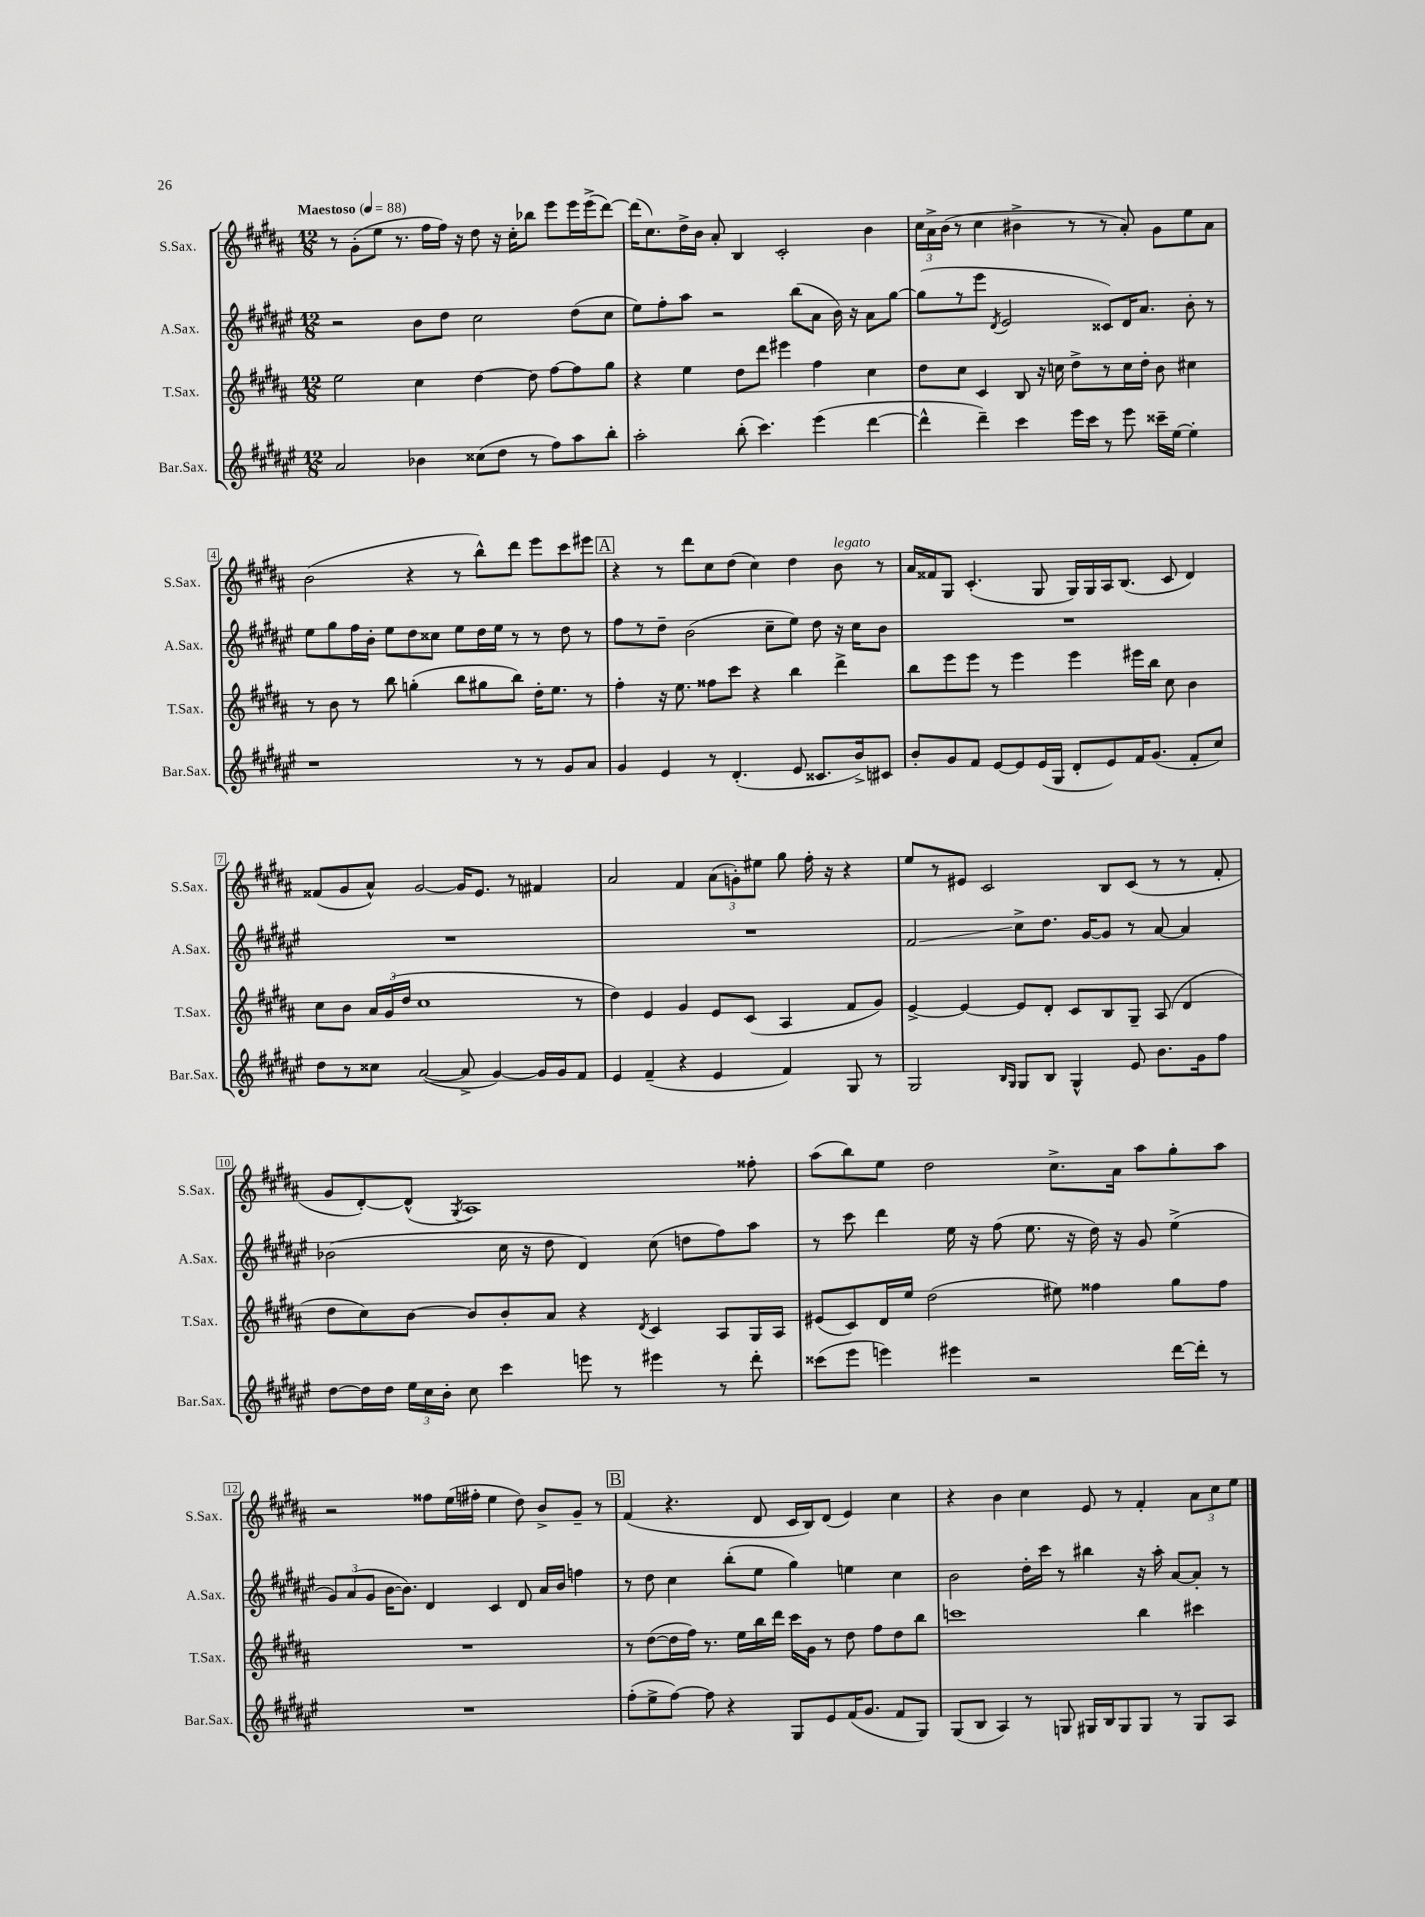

**kern	**kern	**kern	**kern
*staff4	*staff3	*staff2	*staff1
*clefG2	*clefG2	*clefG2	*clefG2
*k[f#c#g#d#a#e#]	*k[f#c#g#d#a#]	*k[f#c#g#d#a#e#]	*k[f#c#g#d#a#]
*M12/8	*M12/8	*M12/8	*M12/8
*MM88	*MM88	*MM88	*MM88
2a#	2ee	2r	8r
.	.	.	(8g#'
.	.	.	8ee
.	.	.	8.r
4b-	4cc#	8b	.
.	.	.	16ff#
.	.	8dd#	16ff#)
.	.	.	16r
(8cc##	[4dd#	2cc#	8dd#
8dd#	.	.	16r
.	.	.	16cc#'
8r	8dd#]	.	8bb-
8ff#)	[8ff#	.	8eee
8aa#	8ff#]	(8dd#	16eee
.	.	.	(16eee^
8bb'	8gg#	8cc#	[8ddd#)
=	=	=	=
2aa#'	4r	8ee#)	(16ddd#]
.	.	.	8.cc#)
.	.	8ff#'	.
.	4ee	8aa#	16dd#^
.	.	.	16b
.	.	2r	8a#'
(8bb'	8dd#	.	4B
4.ccc#)	8ddd#	.	.
.	4eee#	.	2c#'
.	.	(8bb	.
(4eee#	4ff#	8a#	.
.	.	16b)	.
.	.	16r	.
[4ddd#	4cc#	8a#	4b
.	.	[8gg#	.
=	=	=	=
4ddd#^^]	8dd#	(8gg#]	24cc#
.	.	.	24a#^
.	.	.	(24b
.	8cc#	8r	8r
4ddd#~)	4c#	8eee#	4cc#
.	.	8qd#	.
.	.	2e#	.
4ccc#	8B	.	4b#^
.	16r	.	.
.	16cc	.	.
16eee#	8dd#^	.	8r
16ccc#	.	.	.
8r	8r	8c##)	8r
8eee#	16cc	16d#	8a#')
.	16dd#'	8.a#	.
16ccc##~	8b	.	8g#
[16ee#	.	.	.
4ee#']	4cc#	8b'	8ee
.	.	8r	8a#
=	=	=	=
1r	8r	8ee#	(2b
.	8b	8gg#	.
.	8r	16ff#	.
.	.	16b'	.
.	8bb	8ee#	.
.	(4gg'	8dd#	4r
.	.	8cc##	.
.	8bb	8ee#	8r
.	8gg#	16dd#	8bb^^)
.	.	16ee#	.
8r	8bb)	8r	8ddd#
8r	16dd#'	8r	8eee
.	8.ee	.	.
8g#	.	8dd#	8ccc#
8a#	8r	8r	8eee#
=	=	=	=
4g#	4ff#'	8ff#	4r
.	.	8r	.
4e#	16r	8dd#~	8r
.	8.ee	.	.
.	.	(2b	8ddd#
8r	8ff##	.	8cc#
(4.d#'	8ccc#	.	(8dd#
.	4r	.	4cc#)
.	.	8cc#~	.
8e#	4bb	8ee#)	4dd#
8.c##	.	8dd#	.
.	4ddd#^	16r	8b
16b^)	.	16cc#	.
8c#	.	8b	8r
=	=	=	=
8b'	8bb	1.r	16a#
.	.	.	16f##
8g#	8eee	.	8G#
8f#	8eee	.	(4.c#'
[8e#	8r	.	.
8e#]	4eee	.	.
(16e#	.	.	8G#
16G#	.	.	.
8d#'	4eee	.	16G#)
.	.	.	16G#
8e#)	.	.	16A#
.	.	.	(8.B
16f#	16eee#	.	.
(8.g#	16bb	.	.
.	8cc#	.	8c#
8f#'	4b	.	4d#)
8cc#)	.	.	.
=	=	=	=
8dd#	8cc#	1.r	(8f##
8r	8b	.	8g#
8cc##	24a#	.	8a#^^)
.	(24g#	.	.
.	24dd#	.	.
([2a#	1cc#	.	[2g#
8a#^]	.	.	16g#]
.	.	.	8.e
[4g#)	.	.	.
.	.	.	8r
16g#]	.	.	4f#
16g#	.	.	.
8f#	8r	.	.
=	=	=	=
4e#	4dd#)	1.r	2a#
(4f#~	4e	.	.
4r	4g#	.	4f#
4e#	8e	.	(12a#
.	.	.	12g')
.	(8c#	.	.
.	.	.	12ee#
4f#)	4A#	.	8gg#
.	.	.	16ff#'
.	.	.	16r
8G#	8f#	.	4r
8r	8g#)	.	.
=	=	=	=
2G#	[4e^	2f#	8ee
.	.	.	8r
.	4e_	.	8e#
.	.	.	2c#
16qqB	.	.	.
16qqG#	.	.	.
8G#	8e]	8cc#^	.
8B	8d#'	8.dd#	.
4G#^^	8c#	.	.
.	.	[16g#	.
.	8B	8g#]	8B
8e#	8G#~	8r	(8c#
8.b	(8A#	[8a#	8r
.	4d#	4a#]	8r
16g#	.	.	.
8ff#	.	.	8f#'
=	=	=	=
[8dd#	8dd#	(2b-	8g#
16dd#]	8cc#)	.	[8d#')
16dd#	.	.	.
24ee#	[8b	.	(8d#^^]
24cc#	.	.	.
24b'	.	.	.
.	.	.	8qG#
8cc#	8b]	.	1A#)
4ccc#	8b'	16cc#	.
.	.	16r	.
.	8a#	8dd#	.
8eee	4r	4d#)	.
8r	.	.	.
.	8qd#	.	.
4eee#	4c#	(8cc#	.
.	.	8dd	.
8r	8A#	8ff#)	.
8ddd#'	16G#	8aa#	8ff##'
.	16A#	.	.
=	=	=	=
(8ccc##	(8e#	8r	(8aa#
8eee#	8c#)	8ccc#	8bb)
4eee)	16d#	4ddd#	8ee
.	16ee	.	.
.	(2dd#	.	2dd#
4eee#	.	16ee#	.
.	.	16r	.
.	.	(8ff#	.
2r	.	8.ee#	.
.	8ee#)	.	8.cc#^
.	.	16r	.
.	4ff##	16dd#)	.
.	.	16r	16a#
.	.	8g#	8aa#
[16ddd#	8gg#	(4ee#^	8gg#'
16ddd#']	.	.	.
8r	8ff##	.	8aa#
=	=	=	=
1.r	1.r	12g#)	2r
.	.	(12a#	.
.	.	12g#	.
.	.	[16b	.
.	.	8.b])	.
.	.	4d#	8ff##
.	.	.	(16ee
.	.	.	16ff#'
.	.	4c#	4ee
.	.	8d#	8dd#)
.	.	16a#	8b^
.	.	16b	.
.	.	4ff	8g#~
.	.	.	8r
=	=	=	=
(8ff#'	8r	8r	(4f#
8ee#^	([8dd#	8dd#	.
[8ff#)	16dd#]	4cc#	4.r
.	16ff#)	.	.
8ff#]	8.r	.	.
4r	.	(8bb'	.
.	16ee	.	.
.	16bb	8ee#	8d#
.	16ddd#	.	.
8G#	16ccc#	4gg#)	16c#
.	16g#	.	16B)
8e#	8r	.	(8d#
(16f#	8dd#	4ee	4e)
8.g#	.	.	.
.	8ff#	.	.
8f#	8dd#	4cc#	4cc#
8G#)	8bb	.	.
=	=	=	=
(8G#	1ccc	2b	4r
8B	.	.	.
4A#)	.	.	4b
8r	.	16dd#'	4cc#
.	.	16ccc#	.
8G	.	8r	.
16G#	.	4bb#	8e
16B	.	.	.
8G#	.	.	8r
8G#	4bb	16r	4f#'
.	.	16aa#'	.
8r	.	[8a#	.
8G#	4ccc#	8a#']	12a#
.	.	.	12cc#
8A#	.	8r	.
.	.	.	12ee
==	==	==	==
*-	*-	*-	*-
